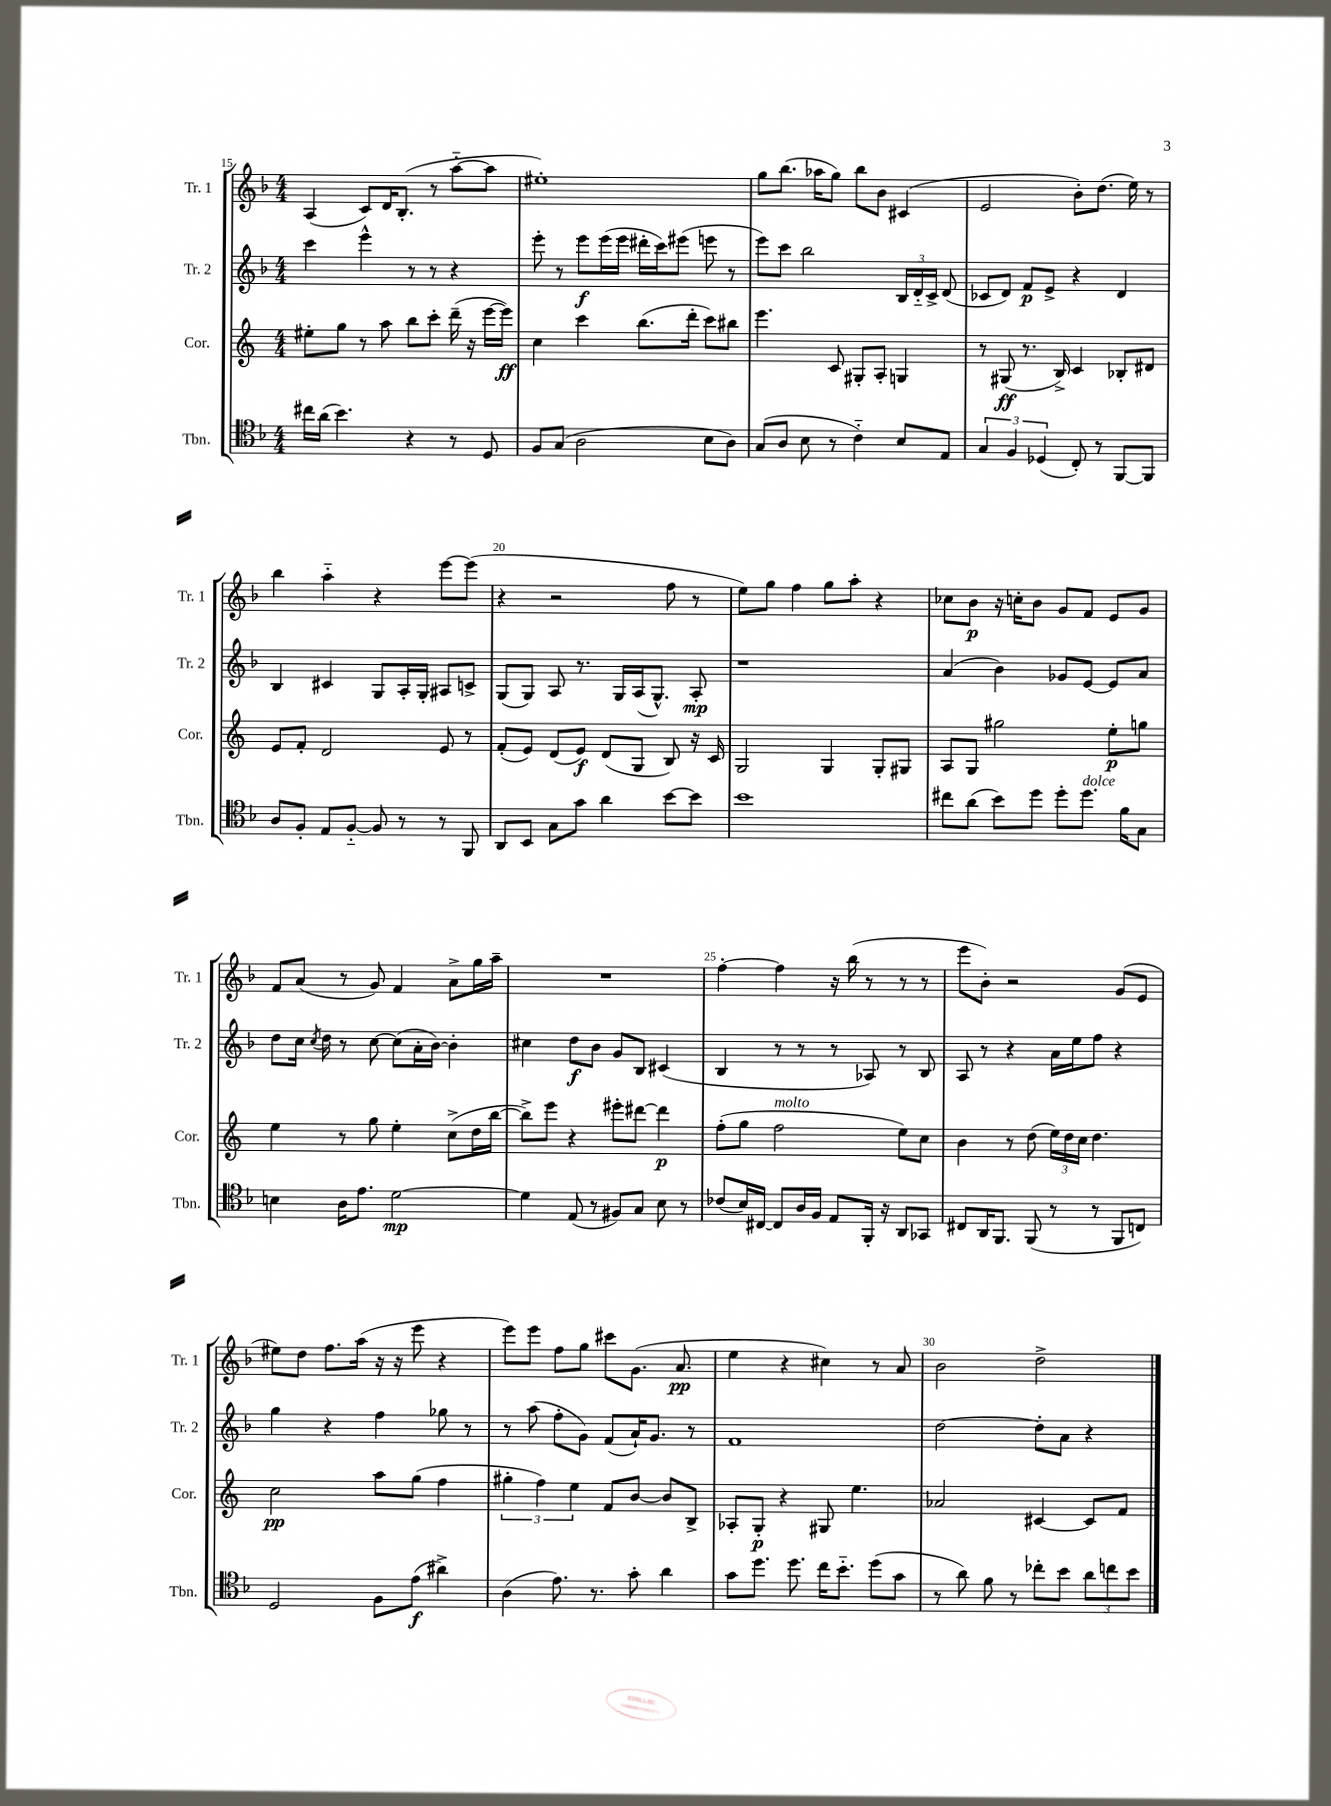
<<
\new StaffGroup <<
\new Staff = "s0" \with { instrumentName = "Tr. 1" shortInstrumentName = "Tr. 1" } {
    \clef treble \key f \major \numericTimeSignature \time 4/4
    \autoBeamOff a4( c'8[) d'16 bes8.]-.( r8 a''8[~-_ a''8] |
    eis''1-.) |
    g''8[ bes''8.]( aes''16[ g''8]) bes''8[ bes'8] cis'4( |
    e'2 bes'8[-.) d''8.]( e''16) r8 |
    bes''4 a''4-_ r4 e'''8[~ e'''8]( |
    r4 r2 f''8 r8 |
    e''8[) g''8] f''4 g''8[ a''8]-. r4 |
    ces''8[ bes'8]\p r16 c''16[-. bes'8] g'8[ f'8] e'8[ g'8] |
    f'8[ a'8]( r8 g'8) f'4 a'8[-> g''16 a''16]-- |
    R1 |
    f''4~-. f''4 r16 bes''16( r8 r8 r8 |
    e'''8[ bes'8]-.) r2 g'8[( e'8] |
    eis''8[) d''8] f''8.[ a''16]( r16 r16 e'''8 r4 |
    e'''8[) e'''8] f''8[ g''8] cis'''8[ g'8.]( a'8.\pp |
    e''4 r4 cis''4) r8 a'8 |
    bes'2 d''2-> \bar "|." |
}
\new Staff = "s1" \with { instrumentName = "Tr. 2" shortInstrumentName = "Tr. 2" } {
    \clef treble \key f \major \numericTimeSignature \time 4/4
    \autoBeamOff c'''4 e'''4-^ r8 r8 r4 |
    e'''8-. r8 e'''8[\f e'''16( e'''16] dis'''16[-. c'''16) eis'''8]( e'''8 r8 |
    e'''8[) c'''8] bes''2 \tuplet 3/2 { bes16[ d'16-_ c'16]-> } d'8( |
    ces'8[ d'8]) f'8[\p e'8]-> r4 d'4 |
    bes4 cis'4 g8[ a16-. g16]-. ais8[ c'8]-> |
    g8[( g8]) a8 r8. g16[ a16( g8.]-^) a8-.\mp |
    r1 |
    a'4( bes'4) ges'8[ e'8]~ e'8[ a'8] |
    d''8[ c''16] \acciaccatura { c''8 } d''16 r8 c''8~ c''8[( a'16-. bes'16]~) bes'4-. |
    cis''4 d''8[\f bes'8] g'8[ bes8] cis'4( |
    bes4 r8 r8 r8 aes8) r8 bes8 |
    a8 r8 r4 a'16[ e''16 f''8] r4 |
    g''4 r4 f''4 ges''8 r8 |
    r8 a''8( f''8[-. g'8]) f'8[( a'16-!) g'8.] r8 |
    f'1 |
    d''2~ d''8[-. a'8] r4 \bar "|." |
}
\new Staff = "s2" \with { instrumentName = "Cor." shortInstrumentName = "Cor." } {
    \clef treble \key c \major \numericTimeSignature \time 4/4
    \autoBeamOff eis''8[-. g''8] r8 a''8 b''8[ c'''8]-. d'''16--( r16 e'''16[~ e'''16]\ff) |
    c''4 c'''4 b''8.[( d'''16]-. c'''8[) bis''8] |
    e'''4. c'8 gis8[-. a8]-. g4 |
    r8 gis8\ff( r8. b16->) c'4 bes8[-. dis'8] |
    e'8[ f'8]-. d'2 e'8 r8 |
    f'8[-.( e'8]) d'8[( e'8]\f) d'8[( g8] b8) r16 c'16 |
    g2 g4 g8[-. gis8] |
    a8[ g8] gis''2 e''8[-.\p g''8] |
    e''4 r8 g''8 e''4-. c''8[->( d''16 b''16]~ |
    b''8[->) e'''8] r4 eis'''8[-. dis'''8]~ dis'''4\p |
    f''8[-.( g''8] f''2^\markup { \italic "molto" } e''8[) c''8] |
    b'4 r8 d''8( \tuplet 3/2 { e''16[) d''16 c''16] } d''4. |
    c''2\pp a''8[ g''8]( f''4 |
    \tuplet 3/2 { gis''4-. f''4) e''4 } f'8[ b'8]~ b'8[ b8]-> |
    aes8[-. g8]-.\p r4 gis8 e''4. |
    aes'2 cis'4~ cis'8[ f'8] \bar "|." |
}
\new Staff = "s3" \with { instrumentName = "Tbn." shortInstrumentName = "Tbn." } {
    \clef tenor \key f \major \numericTimeSignature \time 4/4
    \autoBeamOff cis''16[ a'16]( bes'4.) r4 r8 d8 |
    f8[ g8]( a2 bes8[ a8]) |
    g8[( a8] bes8 r8 c'4-_) bes8[ e8] |
    \tuplet 3/2 { g4 f4 des4( } c8-.) r8 f,8[~ f,8] |
    a8[ f8]-. e8[ f8]~-_ f8 r8 r8 f,8 |
    a,8[ bes,8] g8[ g'8] a'4 bes'8[~ bes'8] |
    bes'1 |
    cis''8[ a'8]( bes'8[) d''8] d''8[-. d''8.]^\markup { \italic "dolce" } f'16[ g8] |
    b4 a16[ e'8.] d'2~\mp |
    d'4 e8( r8 fis8[) g8] bes8 r8 |
    ces'8[( bes16) cis16]~ cis8[ a16 f16] e8[ f,16]-. r16 a,8[ ges,8] |
    cis8[ a,16 f,8.] f,8( r8 r8 f,8[ c8]) |
    d2 f8[ e'8]\f( ais'4->) |
    a4( e'8.) r8. g'8-. a'4 |
    g'8[ d''8.] d''8. c''16[ bes'8.]-_ d''8[( g'8] |
    r8 a'8) f'8 r8 ces''8[-. bes'8] \tuplet 3/2 { a'8[ c''8 bes'8] } \bar "|." |
}
>>
>>
\layout { \context { \Score currentBarNumber = #15 \override BarNumber.break-visibility = ##(#f #t #t) barNumberVisibility = #(every-nth-bar-number-visible 5) } }
